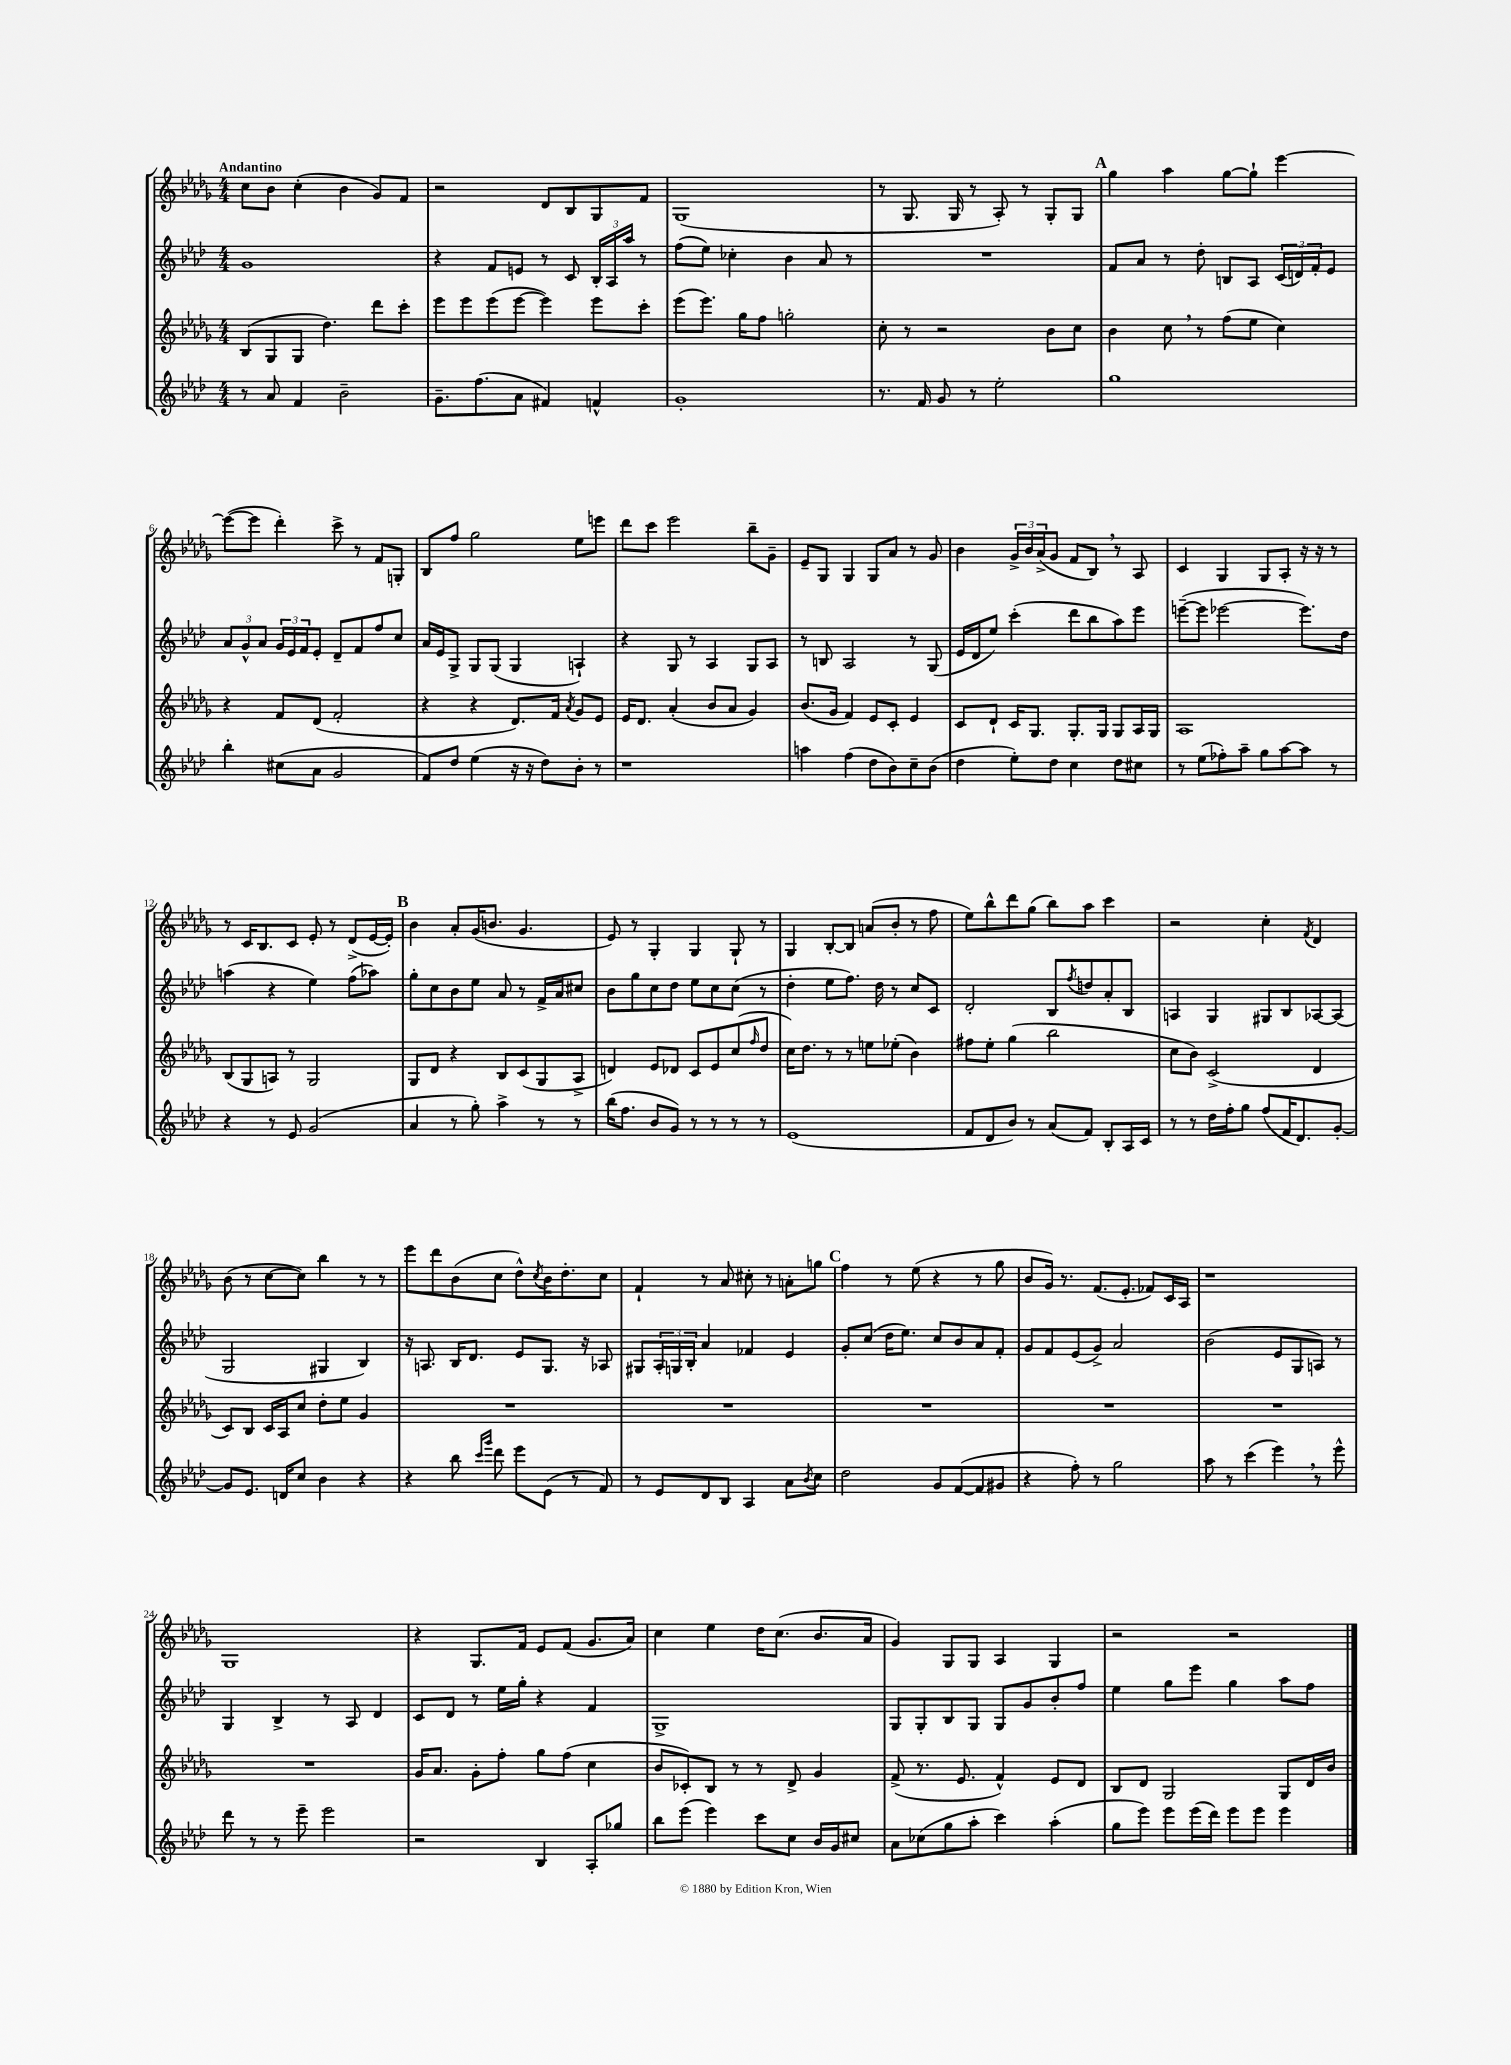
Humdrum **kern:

**kern	**kern	**kern	**kern
*staff4	*staff3	*staff2	*staff1
*clefG2	*clefG2	*clefG2	*clefG2
*k[b-e-a-d-]	*k[b-e-a-d-g-]	*k[b-e-a-d-]	*k[b-e-a-d-g-]
*M4/4	*M4/4	*M4/4	*M4/4
8r	(8B-	1g	8cc
8a-	8G-	.	8b-
4f	8G-	.	(4cc'
.	4.dd-)	.	.
2b-~	.	.	4b-
.	8ddd-	.	8g-)
.	8ccc'	.	8f
=	=	=	=
8.g~	8eee-	4r	2r
.	8eee-	.	.
(8.ff	.	.	.
.	(8eee-	8f	.
8a-	[8eee-	8e	.
4f#)	4eee-])	8r	8d-
.	.	8c	8B-
4f^^	8eee-	24B-'	8G-
.	.	24A-	.
.	.	24aa-	.
.	8ccc'	8r	8f
=	=	=	=
1g'	(8eee-	(8ff	(1G-
.	8.eee-)	8ee-)	.
.	.	4cc-'	.
.	16gg-	.	.
.	8ff	.	.
.	2gg'	4b-	.
.	.	8a-	.
.	.	8r	.
=	=	=	=
8.r	8cc'	1r	8r
.	8r	.	8.G-
16f	.	.	.
8g	2r	.	.
.	.	.	16G-
8r	.	.	8r
2ee-'	.	.	8A-')
.	.	.	8r
.	8b-	.	8G-'
.	8cc	.	8G-
=	=	=	=
1gg	4b-	8f	4gg-
.	.	8a-	.
.	8cc	8r	4aa-
.	8r	8dd-'	.
.	(8ff	8B	[8gg-
.	8ee-	8A-	8gg-`]
.	4cc)	(24c	[4eee-
.	.	24d)	.
.	.	24f'	.
.	.	8e-	.
=	=	=	=
4bb-'	4r	12a-	(8eee-_
.	.	12g^^	.
.	.	.	8eee-]
.	.	12a-	.
(8cc#	8f	24g	4ddd-')
.	.	24e-	.
.	.	24f	.
8a-	(8d-	8e-'	.
2g	2f'	8d-~	8ccc^
.	.	8f	8r
.	.	8ff	8f
.	.	8cc	8G'
=	=	=	=
8f)	4r	16a-	8B-
.	.	16e-	.
8dd-	.	8G^	8ff
(4ee-	4r	8G	2gg-
.	.	(8G	.
16r	8.d-)	4G	.
16r	.	.	.
8dd-)	.	.	.
.	16f	.	.
.	8qa-	.	.
8b-'	8g-	4A`)	8ee-
8r	8e-	.	8eee
=	=	=	=
1r	16e-	4r	8ddd-
.	8.d-	.	.
.	.	.	8ccc
.	(4a-'	8G	2eee-
.	.	8r	.
.	8b-	4A-	.
.	8a-	.	.
.	4g-)	8G	8bb-~
.	.	8A-	8g-~
=	=	=	=
4aa	(8.b-	8r	8e-~
.	.	8B	8G-
.	16g-	.	.
(4ff	4f)	2A-	4G-
8dd-	8e-	.	8G-
8b-)	8c'	.	8a-
8cc~	4e-	8r	8r
(8b-	.	(8G	8g-
=	=	=	=
4dd-	8c	16e-	4b-
.	.	16d-	.
.	8d-`	8ee-)	.
8ee-')	16c	(4ccc'	24g-^
.	.	.	24b-
.	8.G-	.	.
.	.	.	(24a-^
8dd-	.	.	8g-
4cc	8.G-'	8ddd-	8f
.	.	8bb-	8B-)
.	16G-	.	.
8dd-	8G-	8aa-)	8r
8cc#	16A-	8eee-	8A-
.	16G-	.	.
=	=	=	=
8r	1A-	([8eee~	4c
(8ee-	.	8eee]	.
8ff-')	.	[2eee-	4G-
8aa-~	.	.	.
8gg	.	.	8G-
[8aa-	.	.	8A-'
8aa-]	.	8.eee-])	16r
.	.	.	16r
8r	.	.	8r
.	.	16dd-	.
=	=	=	=
4r	(8B-	(4aa	8r
.	8G-	.	16c
.	.	.	8.B-
8r	8A)	4r	.
8e-	8r	.	8c
(2g	2G-	4ee-)	8e-'
.	.	.	8r
.	.	(8ff	(8d-^
.	.	8aa-)	[16e-
.	.	.	16e-'])
=	=	=	=
4a-	8G-	8gg'	4b-
.	8d-	8cc	.
8r	4r	8b-	8a-'
8gg')	.	8ee-	(16g-
.	.	.	8.b
4aa-^	8B-	8a-	.
.	(8c	8r	4.g-
8r	8G-	16f^	.
.	.	16a-	.
8r	8A-^	8cc#	.
=	=	=	=
(16bb-	4d)	8b-	8e-)
8.ff	.	.	.
.	.	8gg	8r
8b-	8e-	8cc	4G-'
8g)	8d-	8dd-	.
8r	8c	8ee-	4G-
8r	8e-	8cc	.
8r	(8cc	(8cc	8G-`
.	16qqff	.	.
8r	8dd-	8r	8r
=	=	=	=
(1e-	16cc)	4dd-'	4G-
.	8.dd-	.	.
.	8r	8ee-	[8B-'
.	8r	8.ff)	8B-]
.	8ee	.	(8a
.	.	16dd-	.
.	(8ee-'	8r	8b-'
.	4b-)	8cc	8r
.	.	8c	8ff
=	=	=	=
8f	8ff#	2d-'	8ee-)
8d-	8ee-'	.	8bb-^^
8b-)	(4gg-	.	8ddd-
8r	.	.	(8gg-
(8a-	2bb-	8B-	8bb-)
.	.	8qff	.
8f)	.	8dd	8aa-
8B-'	.	8a-'	4ccc
16A-	.	8B-	.
16c	.	.	.
=	=	=	=
8r	8cc	4A	2r
8r	8b-)	.	.
16dd-	(2c^	4G	.
16ff'	.	.	.
8gg	.	.	.
(8ff	.	8G#	4cc'
16f	.	8B-	.
8.d-)	.	.	.
.	.	.	8qf
.	4d-	[8A-	4d-
[8g'	.	(8A-]	.
=	=	=	=
8g]	8c)	2G	(8b-
8.e-	8B-	.	8r
.	16c	.	[8cc
16d	16A-	.	.
8cc	8cc	.	8cc])
4b-	8dd-'	4G#	4bb-
.	8ee-	.	.
4r	4g-	4B-)	8r
.	.	.	8r
=	=	=	=
4r	1r	16r	8eee-
.	.	8.A	.
.	.	.	8ddd-
8bb-	.	16B-	(8b-
.	.	8.d-	.
16qqccc	.	.	.
16qqggg	.	.	.
8ddd-	.	.	8cc
8eee-	.	8e-	8dd-^^)
.	.	.	8qcc
(8e-	.	8.G	16b-
.	.	.	8.dd-'
8r	.	.	.
.	.	16r	.
8f)	.	8A-	8cc
=	=	=	=
8r	1r	8G#	4f`
8e-	.	24A-'	.
.	.	24G	.
.	.	24B-'	.
8d-	.	4a-	8r
8B-	.	.	8a-
4A-	.	4f-	8cc#'
.	.	.	8r
8a-	.	4e-	8a'
8qb-	.	.	.
8cc	.	.	8gg
=	=	=	=
2dd-	1r	8g'	4ff
.	.	(8cc	.
.	.	16dd-	8r
.	.	8.ee-)	.
.	.	.	(8ee-
8g	.	8cc	4r
([8f	.	8b-	.
8f]	.	8a-	8r
8g#	.	8f'	8gg-
=	=	=	=
4r	1r	8g	8b-
.	.	8f	16g-)
.	.	.	8.r
8ff')	.	(8e-	.
8r	.	8g^)	(8.f
2gg	.	2a-	.
.	.	.	8.e-'
.	.	.	8f-)
.	.	.	16c
.	.	.	16A-
=	=	=	=
8aa-	1r	(2b-	1r
8r	.	.	.
(4ccc	.	.	.
4eee-)	.	8e-	.
.	.	8G	.
8r	.	8A)	.
8eee-^^	.	8r	.
=	=	=	=
8ddd-	1r	4G	1G-
8r	.	.	.
8r	.	4B-^	.
8eee-~	.	.	.
2eee-	.	8r	.
.	.	8A-	.
.	.	4d-	.
=	=	=	=
2r	16g-	8c	4r
.	8.a-	.	.
.	.	8d-	.
.	8g-'	8r	8.G-
.	8ff'	16ee-	.
.	.	16gg'	16f
4B-	8gg-	4r	8e-
.	(8ff	.	(8f
8A-'	4cc	4f	8.g-
8gg-	.	.	.
.	.	.	16a-)
=	=	=	=
8bb-	8b-	1G^	4cc
(8eee-	8c-')	.	.
4eee-)	8B-	.	4ee-
.	8r	.	.
8ccc	8r	.	16dd-
.	.	.	(8.cc
8cc	8d-^	.	.
16b-	4g-	.	8.b-
16g	.	.	.
8cc#	.	.	.
.	.	.	16a-
=	=	=	=
8a-	(8f^	8G	4g-)
(8cc-	8.r	8G'	.
8gg	.	8B-	8G-
.	8.e-	.	.
8aa-'	.	8G	8G-
4ccc)	4f^^)	8G	4A-
.	.	8g	.
(4aa-'	8e-	8b-'	4G-
.	8d-	8ff	.
=	=	=	=
8gg	8B-	4ee-	2r
8eee-)	8d-	.	.
8eee-	2G-	8gg	.
(16eee-	.	8eee-	.
16ddd-)	.	.	.
8eee-	.	4gg	2r
8eee-	.	.	.
4eee-	8G-	8aa-	.
.	16d-	8ff	.
.	16b-	.	.
==	==	==	==
*-	*-	*-	*-
